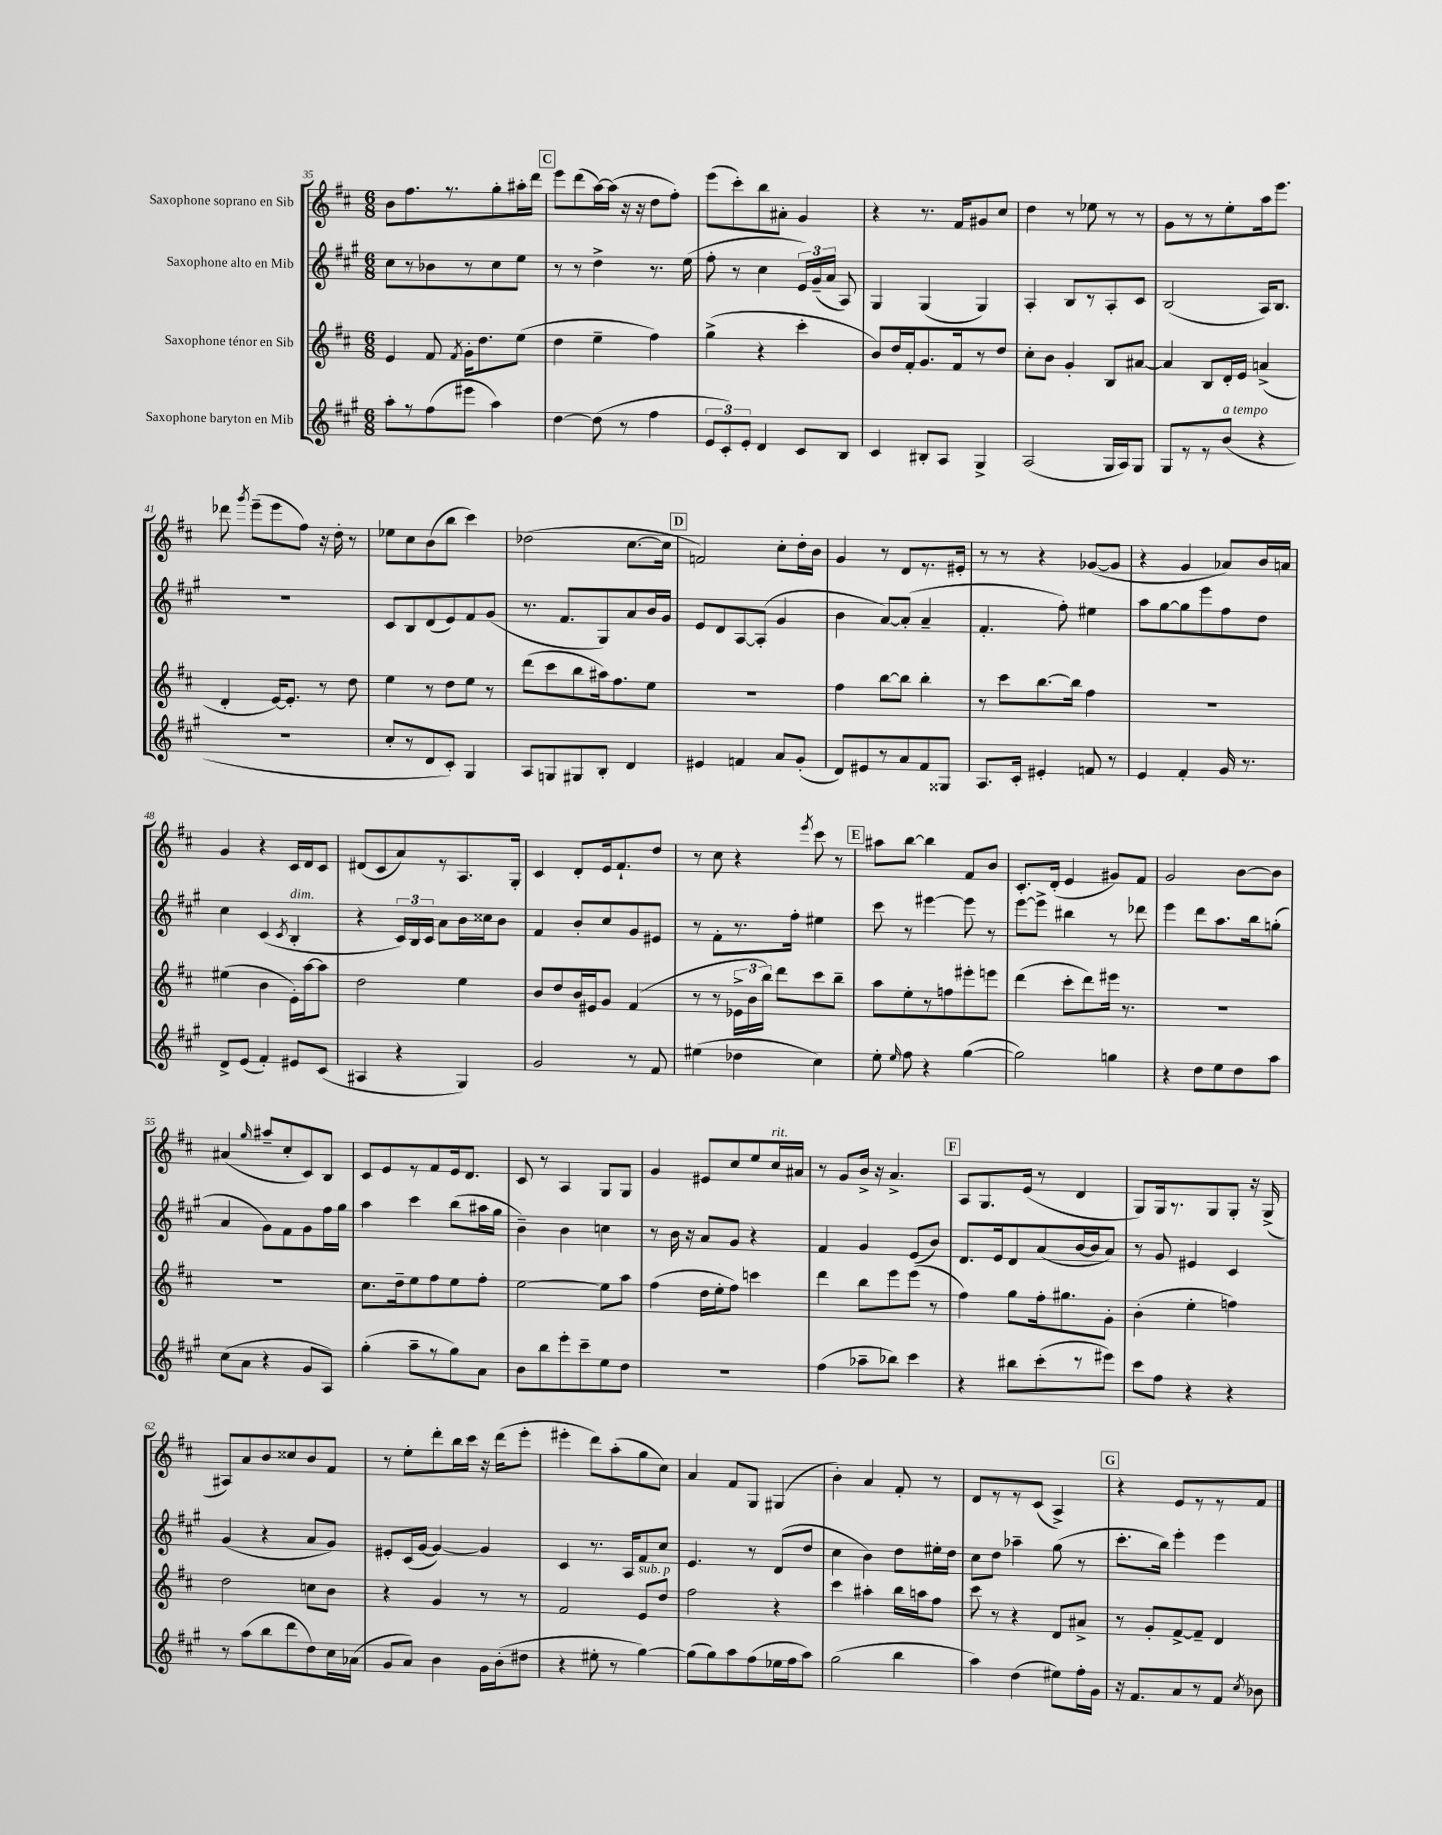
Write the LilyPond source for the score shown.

<<
\new StaffGroup <<
\new Staff = "s0" \with { instrumentName = "Saxophone soprano en Sib" } {
    \clef treble \key d \major \numericTimeSignature \time 6/8
    \autoBeamOff b'8[ fis''8. r8. g''8-. ais''16-. d'''16] |
    \mark \markup { \box "C" } e'''8[ d'''8( a''16~) a''16]( r16 r16 d''8[ fis''8]-.) |
    e'''8[( cis'''8-.) b''8 ais'8]-. g'4 |
    r4 r8. fis'16[ gis'8 cis''8] |
    d''4 r8 ees''8 r8 r8 |
    g'8[ r8 r8 e''8-. a''16 e'''8.] |
    des'''8 \acciaccatura { g'''8 } e'''8[--( e'''8 fis''8]) r16 d''16-. r8 |
    ees''8[ cis''8 b'8( b''8] cis'''4) |
    des''2( cis''8.[~ cis''16] |
    \mark \markup { \box "D" } f'2) cis''8[-. d''16-. b'16] |
    g'4 r8 d'8[ r8. eis'16]-. |
    r8 r8 r4 ges'8[~( ges'8] |
    r4 g'4 aes'8[) b'16 a'16] |
    g'4 r4 cis'16[ d'16 cis'8] |
    dis'8[( cis'8 a'8) r8 a8. g16]-. |
    cis'4 d'8[-. e'16 fis'8.-! d''8] |
    r8 cis''8 r4 \acciaccatura { e'''8 } cis'''8 r8 |
    \mark \markup { \box "E" } ais''8[ b''8]~ b''4 fis'8[ b'8] |
    cis'8.[-. d'16]-.( e'4 gis'8[) fis'8] |
    g'2 b'8[~ b'8] |
    ais'4( \grace { g''16 } ais''8[-- cis''8-. cis'8) b8] |
    cis'8[ e'8 r8 fis'8 e'16 d'8.] |
    cis'8 r8 a4 g8[ g8] |
    g'4 eis'8[ cis''8 e''8 cis''16^\markup { \italic "rit." } ais'16] |
    r8 g'8[ b'16]-> r16 a'4.-> |
    \mark \markup { \box "F" } a8[ g8. e'16]( r8 d'4 |
    g8[) g16 r8. g8 g8]-. r16 g16->( |
    ais8[) a'8 b'8 cisis''8 b'8 fis'8] |
    r8 e''8[-. d'''8-. b''16 cis'''16] r16 d'''16[( e'''8]-. |
    eis'''4-. d'''8[) a''8-.( g''8 cis''8]) |
    a'4 fis'8[ g8] gis4( |
    b'4-.) a'4 fis'8-. r8 |
    d'8[ r8 r8 cis'8]( a4->) |
    \mark \markup { \box "G" } r4 e'8[ r8 r8 fis'8] \bar "|." |
}
\new Staff = "s1" \with { instrumentName = "Saxophone alto en Mib" } {
    \clef treble \key a \major \numericTimeSignature \time 6/8
    \autoBeamOff cis''8[ r8 bes'8 r8 cis''8 e''8] |
    \mark \markup { \box "C" } r8 r8 d''4-> r8. e''16( |
    fis''8-. r8 cis''4 \tuplet 3/2 { e'16[) gis'16--( a'16] } a8) |
    gis4 gis4( gis4) |
    a4-. b8[ r8 a8-. cis'8] |
    b2( a16[) b8.] |
    R2. |
    cis'8[ b8 d'8( e'8) fis'8 gis'8]( |
    r8. fis'8.[ gis8) a'8 b'16 gis'16] |
    \mark \markup { \box "D" } e'8[ d'8 a8~ a8]-.( gis'4 |
    b'4 a'8[~) a'8]-.( a'4-- |
    fis'4.-. fis''8-.) eis''4 |
    a''8[ gis''8~ gis''8 e'''8 fis''8 d''8] |
    cis''4 cis'4( \acciaccatura { cis'8 } b4-.^\markup { \italic "dim." } |
    r4 \tuplet 3/2 { cis'16[) b16 cis'16] } a'8[ b'16 cisis''16 b'8] |
    fis'4 b'8[-. cis''8 gis'8 eis'8] |
    r8 fis'8[-. r8. fis''16]-. eis''4 |
    \mark \markup { \box "E" } cis'''8 r8 eis'''4~ eis'''8 r8 |
    e'''8[~ e'''8]-> bis''4 r8 des'''8 |
    e'''4 d'''8[ a''8. b''16 g''8]-.( |
    a'4 gis'8[) fis'8 gis'8 fis''16 gis''16] |
    a''4 cis'''4 b''8[( ais''16 gis''16] |
    b'4--) b'4 c''4 |
    r8 b'16 r16 a'8[ gis'8] r4 |
    fis'4 gis'4 e'8[( b'8]) |
    \mark \markup { \box "F" } d'8.[ e'16 d'8 a'8( b'16~ b'16 a'8]) |
    r8 gis'8 eis'4 cis'4 |
    gis'4( r4 a'8[ gis'8]) |
    eis'8[-. cis'16( gis'16]~ gis'4~) gis'4 |
    cis'4 r8. a16[ fis'8 cis''8] |
    e'4. r8 d'8[( d''8] |
    cis''4 b'4) d''8[ eis''16-. d''16] |
    cis''8[ d''8] aes''4-- gis''8( r8 |
    \mark \markup { \box "G" } cis'''8.[-. b''16]) e'''4-. e'''4 \bar "|." |
}
\new Staff = "s2" \with { instrumentName = "Saxophone ténor en Sib" } {
    \clef treble \key d \major \numericTimeSignature \time 6/8
    \autoBeamOff e'4 fis'8 \acciaccatura { fis'8 } g'16[-. d''8. e''8]( |
    \mark \markup { \box "C" } d''4 e''4-- fis''4) |
    g''4->( r4 cis'''4-. |
    b'8[) d''16 fis'16-. g'8. fis'16 r8 d''8] |
    cis''8[-. b'8] g'4-. b8[ ais'8]~ |
    ais'4 b8[ d'16-. e'16] a'4->( |
    d'4-. e'16[~) e'8.]-. r8 d''8 |
    e''4 r8 d''8[ e''8] r8 |
    d'''8[( cis'''8 b''8 ais''16) fis''8. e''8] |
    \mark \markup { \box "D" } R2. |
    fis''4 b''8[~ b''8] b''4-. |
    r8 cis'''8[ b''8.~ b''16] fis''4 |
    R2. |
    eis''4( b'4 e'16[-.) a''16~ a''8] |
    d''2 e''4 |
    b'8[ d''8 b'16 eis'16 g'8] fis'4( |
    r8 r8 \tuplet 3/2 { ees'16[-> b'16 b''16]) } d'''8[ cis'''8 b''8]-- |
    \mark \markup { \box "E" } a''8[ e''8-. r8 f''8 eis'''8-. e'''8] |
    d'''4( cis'''8[-. d'''8) eis'''16] r8. |
    R2. |
    R2. |
    cis''8.[ d''16-- e''8 fis''8 e''8 fis''8]-. |
    e''2~ e''8[ a''8] |
    fis''4( d''16[ e''16-. fis''8]) c'''4 |
    d'''4 b''8[ e'''8 e'''8]( r8 |
    \mark \markup { \box "F" } fis''4) g''8[ fis''16-. gis''8. g'8]-. |
    b'4-.( e''4-. f''4) |
    d''2 c''8[ b'8] |
    r4 g'4 r8 r8 |
    fis'2 e'8[^\markup { \italic "sub. p" } d''8] |
    fis''2 r4 |
    cis'''4 ais''4-. b''16[ a''16 fis''8] |
    cis'''8 r8 r4 d'8[ ais'8]-> |
    \mark \markup { \box "G" } r8 g'8[-. fis'8~-> fis'8]-- d'4 \bar "|." |
}
\new Staff = "s3" \with { instrumentName = "Saxophone baryton en Mib" } {
    \clef treble \key a \major \numericTimeSignature \time 6/8
    \autoBeamOff a''8[-. r8 fis''8( eis'''8] a''4) |
    \mark \markup { \box "C" } d''4~ d''8( r8 fis''4 |
    \tuplet 3/2 { e'8[ cis'8-.) e'8]-. } d'4 cis'8[ b8] |
    cis'4 bis8[-. a8] gis4-> |
    a2( gis16[ a16) gis8] |
    gis8[ r8 r8 b'8]^\markup { \italic "a tempo" }( r4 |
    R2. |
    cis''8[-. r8 d'8 cis'8]-.) gis4 |
    a8[ g8 gis8 b8]-. d'4 |
    \mark \markup { \box "D" } eis'4 f'4 a'8[ gis'8]-.( |
    d'8[) eis'8 r8 a'8 fis'8 gisis8] |
    a8.[ cis'16]-. eis'4-. f'8 r8 |
    e'4 fis'4-. gis'16 r8. |
    d'8[-> e'8]( fis'4-.) eis'8[ cis'8]( |
    ais4 r4 gis4) |
    gis'2 r8 fis'8 |
    eis''4( des''4 cis''4) |
    \mark \markup { \box "E" } e''8-. \grace { e''16 } fis''8 r4 gis''4~( |
    gis''2) g''4 |
    r4 d''8[ e''8 d''8 a''8] |
    cis''8[( a'8] r4 gis'8[ a8]) |
    gis''4-.( a''8[-- r8 gis''8) a'8] |
    b'8[ b''8 e'''8-. cis'''8-- e''8 d''8] |
    R2. |
    fis''4( aes''8[-- bes''8]) cis'''4 |
    \mark \markup { \box "F" } r4 bis''8[ cis'''8-.( r8 eis'''8]) |
    cis'''8[ fis''8] r4 r4 |
    r8 a''8[( b''8 d'''8 d''8) cis''16 aes'16]( |
    gis'8[ a'8]) b'4 gis'16[ b'16-.( dis''8] |
    r4 eis''8-. r8 gis''4~) |
    gis''8[( gis''8) a''8 fis''8( ees''16 fis''16 a''8]) |
    gis''2( b''4 |
    a''4) d''4( eis''8[) fis''16-. gis'16] |
    \mark \markup { \box "G" } r16 fis'8.[ a'8 r8 fis'8] \acciaccatura { cis''8 } bes'8 \bar "|." |
}
>>
>>
\layout { \context { \Score currentBarNumber = #35 } }
